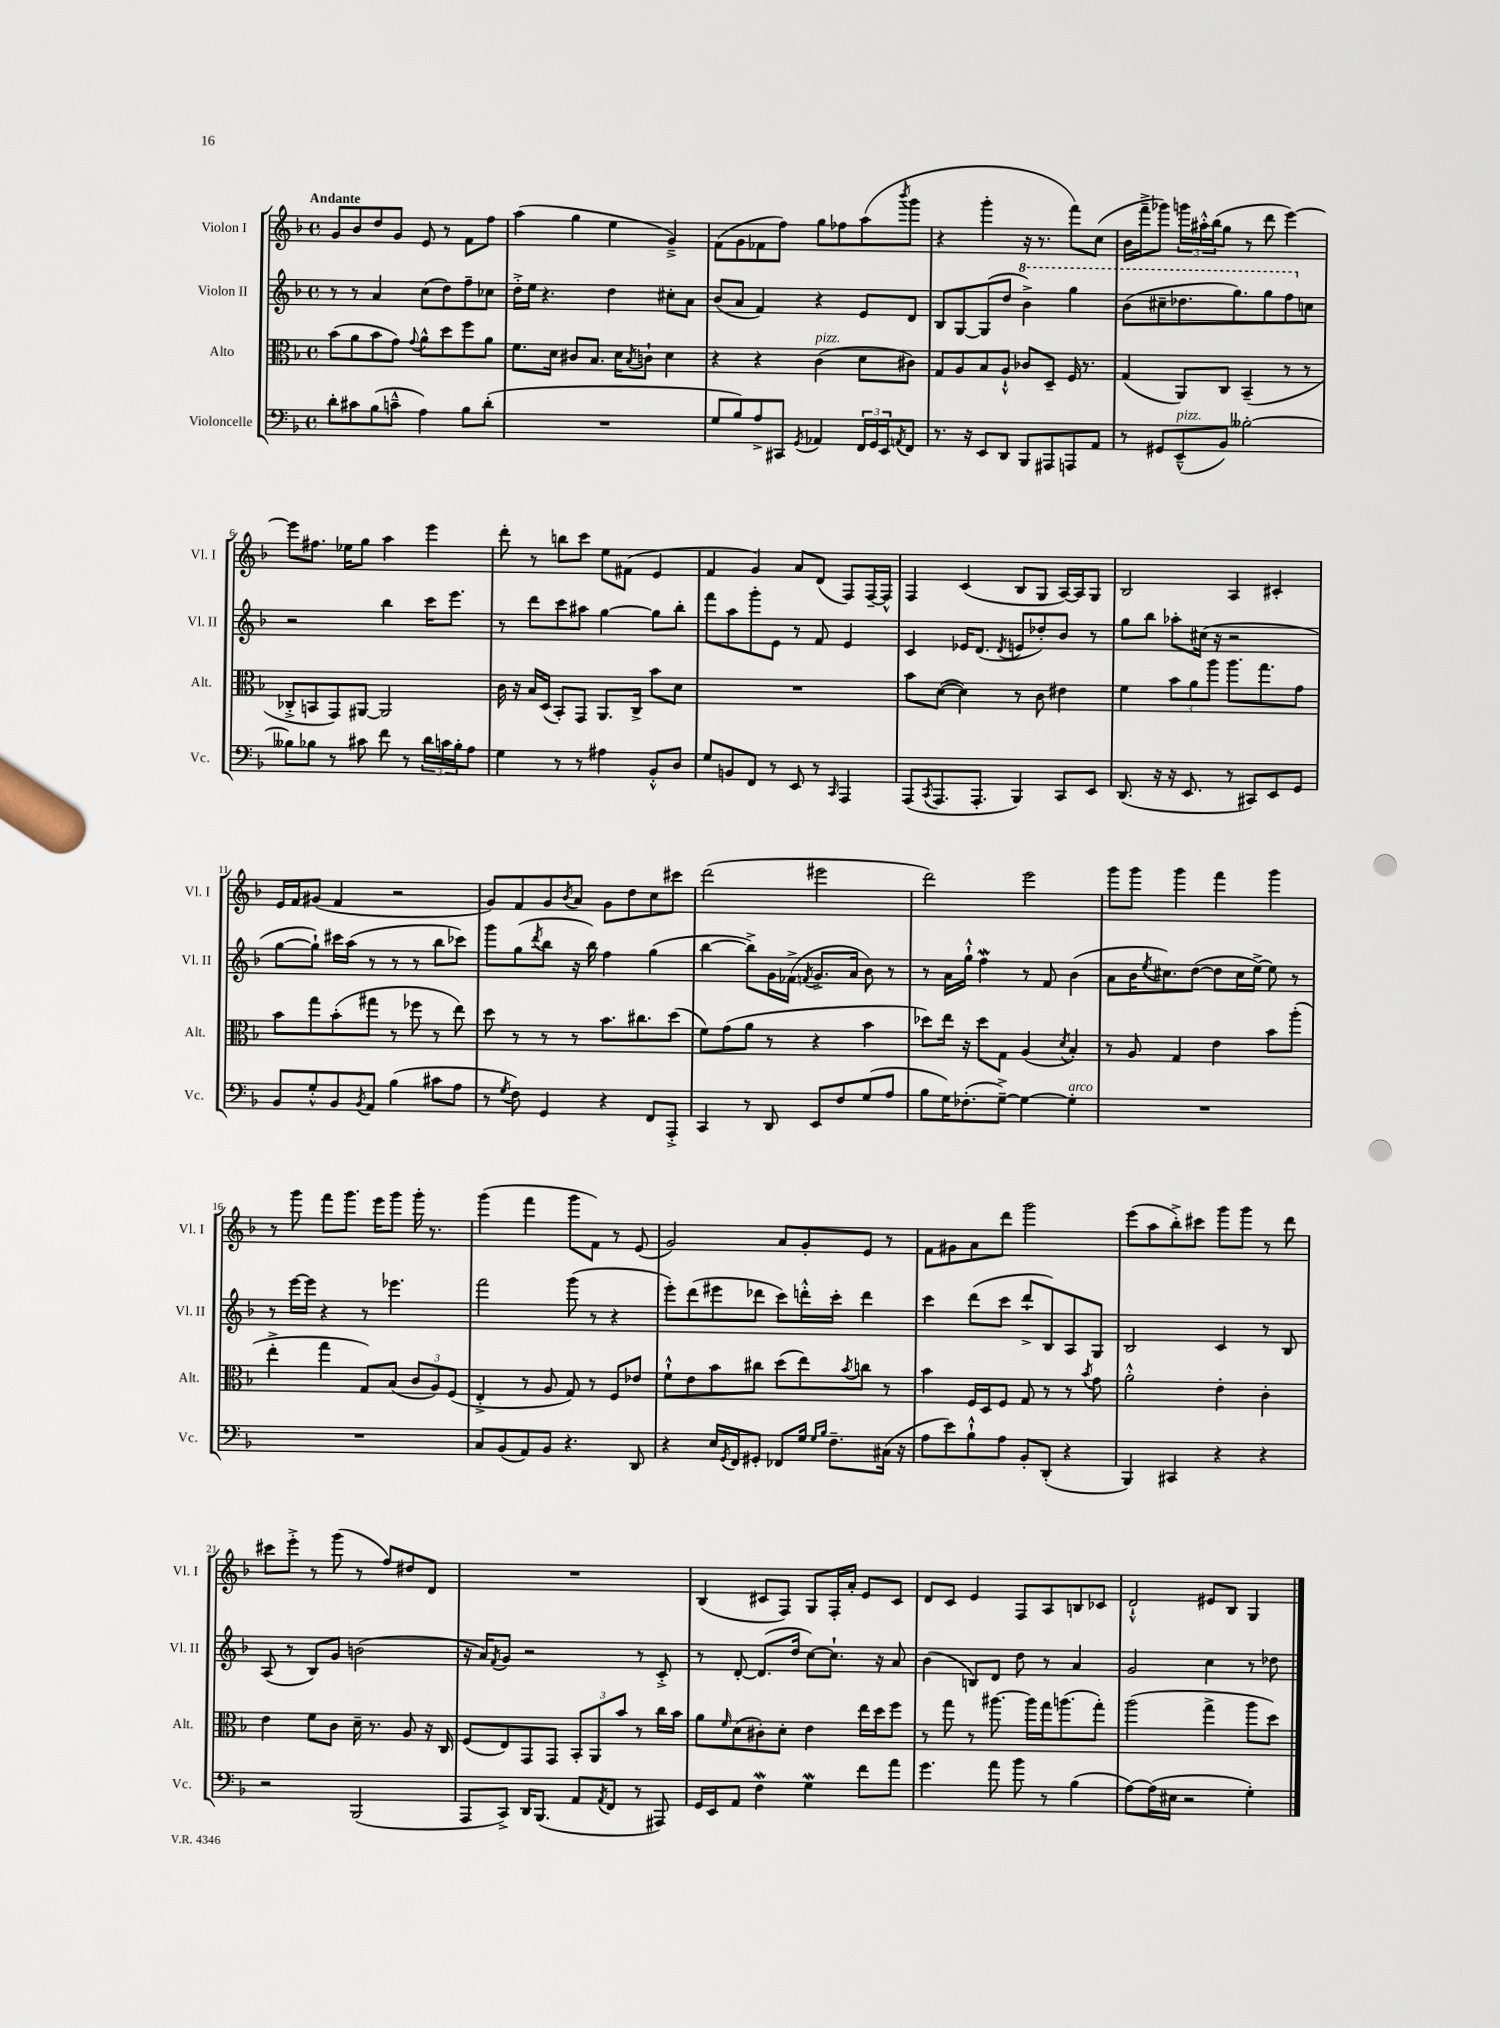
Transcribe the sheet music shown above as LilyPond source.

<<
\new StaffGroup <<
\new Staff = "s0" \with { instrumentName = "Violon I" shortInstrumentName = "Vl. I" } {
    \clef treble \key f \major \defaultTimeSignature \time 4/4 \tempo "Andante"
    g'8 bes'8 d''8 g'8 e'8 r8 f'8 f''8 |
    a''4( g''4 e''4 g'4--->) |
    f'8( g'8 fes'8 f''8) g''8 fes''8 a''8( \acciaccatura { bes'''8 } g'''8 |
    r4 g'''4-. r16 r8. f'''8) c''8( |
    bes'16 f'''16---> ges'''8) \tuplet 3/2 { g'''16 ais''16-.-^ bes''16( } g''8 r8 d'''8 e'''4~) |
    e'''8 fis''8. ees''16 g''8 a''4 e'''4 |
    d'''8-. r8 b''8 c'''8 e''8 fis'8( e'4 |
    f'4 g'4) a'8 d'8( f8) f16~-- f16-^ |
    f4 c'4( bes8 g8 a16~) a16 g8 |
    bes2 a4 cis'4-. |
    e'16 f'16 gis'8( f'4 r2 |
    g'8) f'8 g'8 \acciaccatura { bes'8 } a'8 g'8 d''8 c''8 cis'''8 |
    d'''2( eis'''2 |
    d'''2) e'''2 |
    g'''8 g'''8 g'''4 f'''4 g'''4 |
    r8 g'''8 f'''8 g'''8. e'''16 g'''8 g'''16-. r8. |
    g'''4( f'''4 g'''8 f'8) r8 e'8( |
    g'2) a'8 g'8-. e'8 r8 |
    f'8 gis'8 a'8 d'''8 g'''2 |
    e'''8( a''8 bes''8-.->) cis'''8 g'''8 g'''8 r8 d'''8 |
    cis'''8 e'''8-.-> r8 g'''8( r8 f''8) dis''8 d'8 |
    R1 |
    bes4( cis'8 f8) g8 f16-. a'16-. e'8 cis'8 |
    d'8 c'8 e'4 f8 a8 b8 ces'8 |
    d'2-!-^ eis'8 bes8 g4 \bar "|." |
}
\new Staff = "s1" \with { instrumentName = "Violon II" shortInstrumentName = "Vl. II" } {
    \clef treble \key f \major \defaultTimeSignature \time 4/4
    r8 r8 a'4 c''8( d''8) f''8-- ces''8 |
    d''16-.-> e''16 r4. d''4 cis''8-. a'8 |
    bes'8( a'8 f'4) r4 e'8 d'8 |
    bes8 g8~ g8( d''8 \ottava #1 bes''4->) g'''4 |
    bes''8( cis'''8-- des'''8. g'''8.) g'''8 f'''8 \ottava #0 c''!8 |
    r2 bes''4 c'''16 e'''8. |
    r8 d'''8 c'''8 ais''8 g''4~ g''8 bes''8-. |
    f'''8 a''8 g'''8-. e'8 r8 f'8 e'4 |
    c'4 ees'16 d'8.( \acciaccatura { d'8 } e'8 des''8-.) bes'8 r8 |
    g''8 bes''8 aes''8-. cis''16( r16 r2 |
    g''8~ g''8-!) cis'''16 a''16( r8 r8 r8 bes''8 ces'''8) |
    g'''8 g''8( \acciaccatura { d'''8 } bes''8 r16 bes''16) f''4 g''4( |
    bes''4~ bes''8->) g'16 fes'16->( \acciaccatura { f'8 } g'8.-> a'16 bes'8) r8 |
    r8 a'16 g''16-!-^ f''4\mordent r8 f'8 bes'4( |
    a'8 bes'16 \acciaccatura { e''8 } cis''8.) d''8~( d''8 cis''16 e''16~->) e''8 r8 |
    r8 e'''16~ e'''16 r4 r8 ees'''4. |
    f'''2 g'''8( r8 r4 |
    e'''8-.) d'''8( eis'''8 des'''8 c'''8) d'''16-.-^ c'''16-. d'''4 |
    c'''4 d'''8( c'''8 d'''8-!-> bes8) a8 g8 |
    bes2 c'4 r8 bes8 |
    a8( r8 bes8) g'8 b'2( |
    r16 a'16) \acciaccatura { f'8 } g'8 r2 r8 c'8-.-> |
    r8 d'8~-. d'8.( d''16 c''8~) c''8.-! r16 a'8 |
    bes'4( b8) d'8 d''8 r8 a'4 |
    g'2 c''4 r8 des''8 \bar "|." |
}
\new Staff = "s2" \with { instrumentName = "Alto" shortInstrumentName = "Alt." } {
    \clef alto \key f \major \defaultTimeSignature \time 4/4
    bes'8( a'8 bes'8 g'8) \appoggiatura { g'8 } a'8-^ d''8 f''8 a'8 |
    f'8. d'16 cis'8 bes8. d'16 \acciaccatura { bes8 } c'8-! d'4 |
    r4 r4 c'4^\markup { \italic "pizz." }( d'8 cis'8) |
    g8 a8 bes8 a8-!-^ ces'8 d8-- f16 r8. |
    g4( a,8) c8 bes,4--( r8 r8 |
    ces8-.-> b,8 g,8) ais,8~ ais,2 |
    c'16 r16 bes16 d16( bes,8-.) g,8 a,8. c16-> bes'8 d'8 |
    R1 |
    bes'8 d'8~( d'4) r8 c'8 eis'4 |
    f'4 \tuplet 3/2 { bes'8 a'8 a''8 } a''8. g''8. g'8 |
    bes'8 g''8 bes'8-.( gis''8 r8 fes''8 r8 e''8) |
    d''8 r8 r8 r8 bes'8. cis''8. d''8( |
    f'8) g'8( a'8 r8 r4 bes'4 |
    des''8) e''16 r16 des''8 g8 a4( \acciaccatura { d'8 } bes4-.) |
    r8 a8 g4 e'4 bes'8 a''8-.( |
    e''4-.-> g''4 g8) bes8( \tuplet 3/2 { c'8 a8) f8( } |
    e4-.-> r8 a8 g8) r8 f8 ees'8 |
    f'8-!-^ e'8 bes'8 cis''8 d''8( e''8) \acciaccatura { bes'8 } c''8 r8 |
    bes'4 f16 d16 f8 g8 r8 r8 \acciaccatura { bes'8 } g'8 |
    a'2-.-^ e'4-. c'4-. |
    e'4 f'8 c'8 d'16-- r8. a8 r16 c16 |
    f8( e8) g,8 g,8 \tuplet 3/2 { bes,8-. a,8 bes'8 } r8 c''16 bes'16 |
    a'8 \grace { f'16 } d'8( cis'8-.) d'8-. e'4 e''16 d''16 f''8 |
    r8 g''8 r8 ais''8.~ ais''16 g''16 a''8.( g''8-.) |
    a''2( g''4-> a''8 d''8) \bar "|." |
}
\new Staff = "s3" \with { instrumentName = "Violoncelle" shortInstrumentName = "Vc." } {
    \clef bass \key f \major \defaultTimeSignature \time 4/4
    d'8-. cis'8 bes8( c'8---^ a4) bes8 d'8-.( |
    R1 |
    g8 bes8) a8-> cis,8 \acciaccatura { g,8 } aes,4 \tuplet 3/2 { f,16 g,16 e,16 } \acciaccatura { a,8 } f,8 |
    r8. r16 e,8 d,8 bes,,8 ais,,8 a,,8 a,8 |
    r8 gis,8 e,8---^^\markup { \italic "pizz." }( bes,8) beses2~-. |
    beses8 bes8 r8 cis'8 f'8 r8 \tuplet 3/2 { d'16 c'16 bes16-. } a8 |
    g4 r8 r8 ais4 bes,8-.-^ d8 |
    g8 b,8 f,8 r8 e,8 r8 \grace { c,16 } a,,4 |
    a,,8( \acciaccatura { c,8 } a,,8. a,,8.-. bes,,4) c,8 e,8 |
    d,8.( r16 r16 e,8. r8 cis,8) e,8 g,8 |
    bes,8 g8-.-^ bes,8 \acciaccatura { bes,8 } a,8 bes4( cis'8 a8 |
    r8 \acciaccatura { g8 } f8) g,4 r4 f,8 a,,8-.-> |
    c,4 r8 d,8 e,8 f8 g8( a8 |
    bes8 g16) fes8.-.( g8~--->) g4~ g4-.^\markup { \italic "arco" } |
    R1 |
    R1 |
    c8 bes,8( a,8) bes,8 r4. d,8 |
    r4 e16 \acciaccatura { g,8 } f,16 gis,8-. fes,8 g16 \grace { g16 bes16 } f8.-- cis16( r16 |
    a8 e'8) bes8-!-^ a8 bes,8-. d,8-.( r4 |
    bes,,4) cis,4 r4 r4 |
    r2 bes,,2( |
    a,,8 c,8->) d,16 bes,,8.( a,8 \acciaccatura { a,8 } f,8 r8 ais,,8) |
    g,16 e,16 a,8 f4\mordent g4\mordent f'8 a'8 |
    g'4. a'8 bes'8 r8 bes4( |
    a8~) a16( eis16 r2 g4-.) \bar "|." |
}
>>
>>
